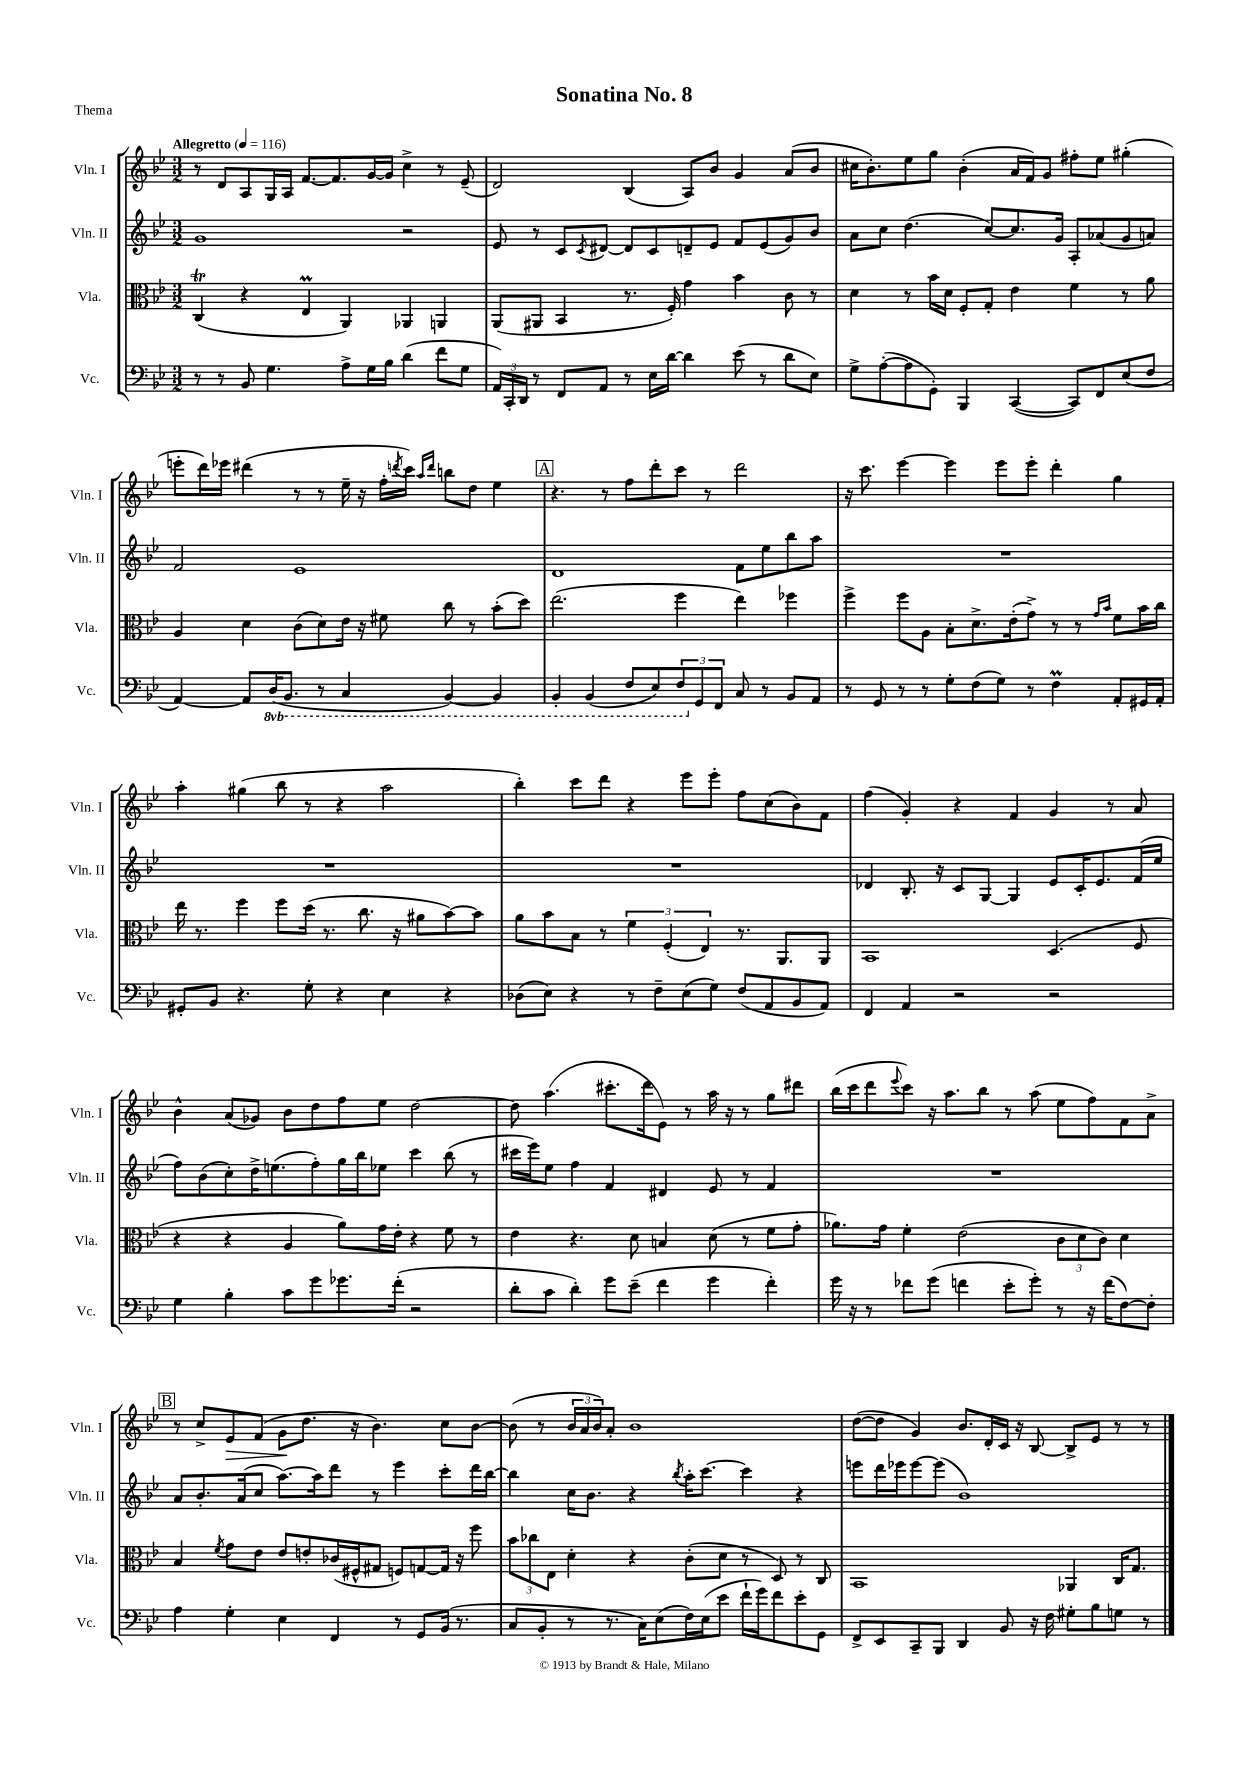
\header { title = "Sonatina No. 8" piece = "Thema" }
<<
\new StaffGroup <<
\new Staff = "s0" \with { instrumentName = "Vln. I" shortInstrumentName = "Vln. I" } {
    \clef treble \key bes \major \numericTimeSignature \time 3/2 \tempo "Allegretto" 4 = 116
    r8 d'8 a8 g16 a16 f'8.~ f'8. g'16~ g'16 c''4-> r8 ees'8--( |
    d'2) bes4( a8) bes'8 g'4 a'8( bes'8 |
    cis''16 bes'8.-.) ees''8 g''8 bes'4-.( a'16 f'16) g'8 fis''8-. ees''8 gis''4-.( |
    e'''8-. d'''16) ees'''16 dis'''4( r8 r8 ees''16-- r16 f''16-. \acciaccatura { d'''8 } c'''16) \grace { a''16 d'''16 } b''8 d''8 ees''4 |
    \mark \markup { \box "A" } r4. r8 f''8 d'''8-. c'''8 r8 d'''2 |
    r16 c'''8. ees'''4~ ees'''4 ees'''8 ees'''8-. d'''4-. g''4 |
    a''4-. gis''4( bes''8 r8 r4 a''2 |
    bes''4-.) c'''8 d'''8 r4 ees'''8 ees'''8-. f''8 c''8( bes'8) f'8 |
    f''4( g'4-.) r4 f'4 g'4 r8 a'8 |
    bes'4-^ a'8( ges'8) bes'8 d''8 f''8 ees''8 d''2~ |
    d''8 a''4.( cis'''8.-. d'''16 ees'8) r8 a''16 r16 r8 g''8 dis'''8 |
    bes''16( c'''16 d'''8 \appoggiatura { ees'''8 } c'''8) r16 a''8. bes''8 r8 a''8( ees''8 f''8) f'8 a'8-> |
    \mark \markup { \box "B" } r8 c''8-> ees'8\> f'8( g'8\! d''8. r16 bes'4.) c''8 bes'8~ |
    bes'8( r8 \tuplet 3/2 { bes'16 a'16 bes'16) } a'8-. bes'1 |
    d''8~( d''8 g'4) bes'8. d'16-. c'16 r16 bes8~ bes8-> ees'8 r8 r8 \bar "|." |
}
\new Staff = "s1" \with { instrumentName = "Vln. II" shortInstrumentName = "Vln. II" } {
    \clef treble \key bes \major \numericTimeSignature \time 3/2
    g'1 r2 |
    ees'8 r8 c'8 \acciaccatura { c'8 } dis'8~ dis'8 c'8 d'8-- ees'8 f'8 ees'8( g'8) bes'8 |
    a'8 c''8 d''4.( c''8~) c''8. g'16 a8-. aes'8( g'8 a'8) |
    f'2 ees'1 |
    \mark \markup { \box "A" } d'1 f'8 ees''8 bes''8 a''8 |
    R1. |
    R1. |
    R1. |
    des'4 bes8.-. r16 c'8 g8~ g4 ees'8 c'16-. ees'8. f'16( ees''16 |
    f''8) bes'8( c''8-.) d''16-> e''8.( f''8-.) g''16 bes''16 ees''8 c'''4 bes''8( r8 |
    cis'''16 ees'''16) ees''8 f''4 f'4 dis'4 ees'8 r8 f'4 |
    R1. |
    \mark \markup { \box "B" } a'8 bes'8.-. a'16( c''8 a''8.~) a''16 d'''8 r8 ees'''4 c'''8-. d'''16 bes''16~ |
    bes''4 c''16 bes'8. r4 \acciaccatura { bes''8 } a''16-. c'''8.~ c'''4 r4 |
    e'''8 d'''16 ees'''16 ees'''8~ ees'''8( bes'1) \bar "|." |
}
\new Staff = "s2" \with { instrumentName = "Vla." shortInstrumentName = "Vla." } {
    \clef alto \key bes \major \numericTimeSignature \time 3/2
    c4\trill( r4 ees4\prall a,4) aes,4 a,4 |
    a,8( ais,8 bes,4 r8. f16-.) g'4 bes'4 c'8 r8 |
    d'4 r8 bes'16 d'16 f8-. g8-. ees'4 f'4 r8 a'8 |
    a4 d'4 c'8( d'8) ees'16 r16 fis'8 c''8 r8 bes'8-.( d''8) |
    \mark \markup { \box "A" } ees''2.( f''4 ees''4) fes''4 |
    f''4-> f''8 a8 bes8-. d'8.-> ees'16-.( g'8->) r8 r8 \grace { g'16 bes'16 } f'8 bes'16 c''16 |
    ees''16 r8. f''4 f''8 d''16( r8. c''8. r16 ais'8 bes'8~) bes'8 |
    a'8 bes'8 bes8 r8 \tuplet 3/2 { f'4 f4-.( ees4) } r8. a,8. a,8 |
    bes,1 d4.( f8 |
    r4 r4 a4 a'8) g'16 ees'16-. r4 f'8 r8 |
    ees'4 r4. d'8 b4 d'8( r8 f'8 g'8-. |
    aes'8.) g'16 f'4-. ees'2( \tuplet 3/2 { c'8 d'8 c'8) } d'4 |
    \mark \markup { \box "B" } bes4 \acciaccatura { f'8 } g'8 ees'8 ees'8 e'8-. ces'16( fis16-^ gis8 f8) g8~ g16 r16 f''8 |
    \tuplet 3/2 { bes'8 ces''8 ees8 } d'4-. r4 c'8-.( d'8 r8 d8) r8 c8 |
    bes,1 aes,4 c16 g8. \bar "|." |
}
\new Staff = "s3" \with { instrumentName = "Vc." shortInstrumentName = "Vc." } {
    \clef bass \key bes \major \numericTimeSignature \time 3/2 \set Staff.ottavationMarkups = #ottavation-simple-ordinals
    r8 r8 bes,8 g4. a8-> g16 bes16 d'4( f'8 g8 |
    \tuplet 3/2 { a,16) c,16-. d,16 } r8 f,8 a,8 r8 ees16 d'16~ d'4 ees'8( r8 d'8 ees8) |
    g8-> a8~-.( a8 g,8-.) bes,,4 c,4~( c,8) f,8 ees8( f8 |
    a,4~) a,8 \ottava #-1 d,16( bes,,8. r8 c,4 bes,,4~) bes,,4 |
    \mark \markup { \box "A" } bes,,4-. bes,,4( f,8 ees,8) \tuplet 3/2 { f,8 \ottava #0 g,8 f,8 } c8 r8 bes,8 a,8 |
    r8 g,8 r8 r8 g8-. f8( g8) r8 f4\prall a,8-. gis,16 a,16-. |
    gis,8-. bes,8 r4. g8-. r4 ees4 r4 |
    des8( ees8) r4 r8 f8-- ees8( g8) f8( a,8 bes,8 a,8) |
    f,4 a,4 r2 r2 |
    g4 bes4-. c'8 g'8 ges'8. f'16-.( r2 |
    d'8-. c'8 d'4-.) g'8 ees'8--( f'4 g'4 f'4-.) |
    g'16 r16 r8 fes'8 g'8( f'4 ees'8-. g'8-.) r8 r16 f'16( f8~) f8-. |
    \mark \markup { \box "B" } a4 g4-. ees4 f,4 r8 g,8 bes,16( r8. |
    c8 bes,8-. r8 r8. c16) ees8( f16) ees16( ees'8 f'16-! g'16) f'8 ees'8-. g,8 |
    f,8-> ees,8 c,8-- bes,,8 d,4 bes,8 r16 f16 gis8-. bes8 g8 r8 \bar "|." |
}
>>
>>
\layout { \context { \Score \remove "Bar_number_engraver" } }
